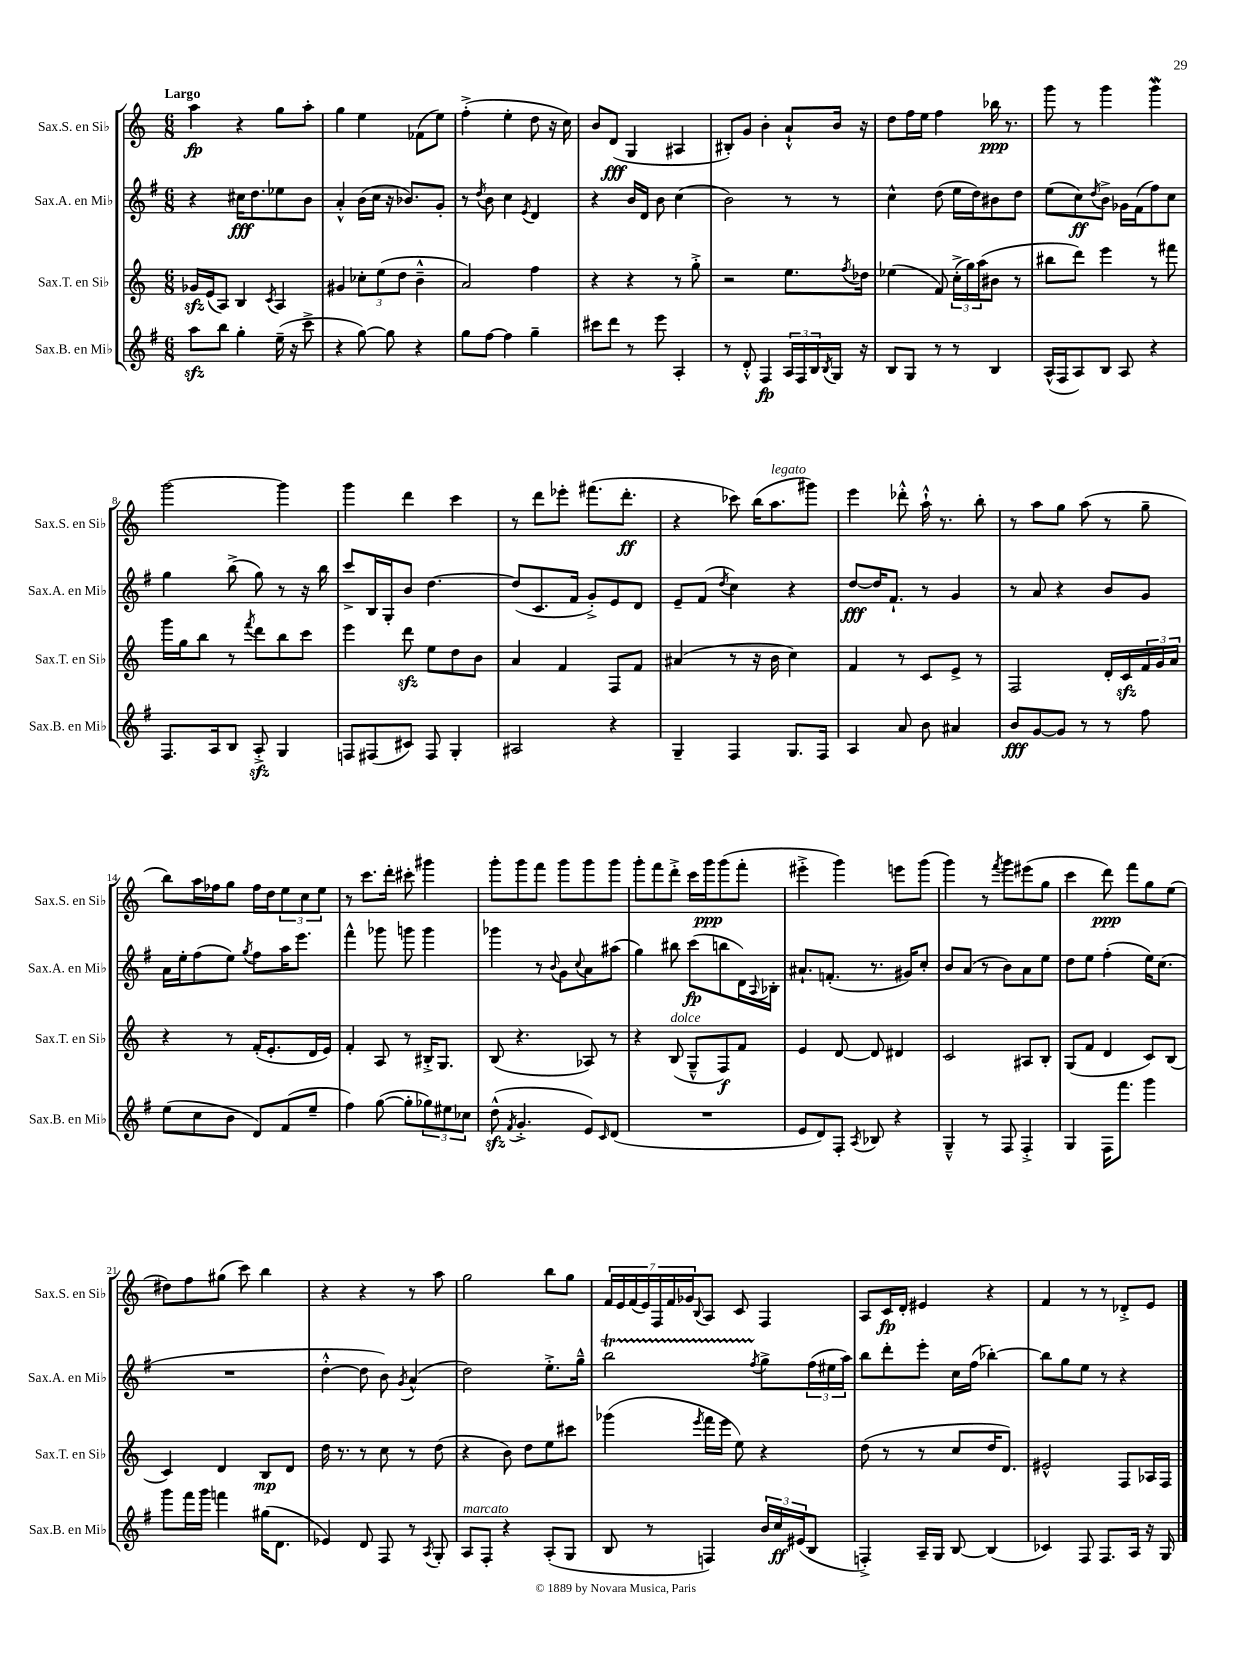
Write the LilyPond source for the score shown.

<<
\new StaffGroup <<
\new Staff = "s0" \with { instrumentName = "Sax.S. en Sib" shortInstrumentName = "Sax.S. en Sib" } {
    \clef treble \key c \major \numericTimeSignature \time 6/8 \tempo "Largo"
    a''4\fp r4 g''8 a''8-. |
    g''4 e''4 fes'8( e''8) |
    f''4-.->( e''4-. d''8 r16 c''16) |
    b'8 d'8\fff( g4 ais4 |
    bis8-.) g'8 b'4-. a'8-!-^ b'16 r16 |
    d''8 f''16 e''16 f''4 bes''16\ppp r8. |
    g'''8 r8 g'''4 g'''4\mordent |
    g'''2~ g'''4 |
    g'''4 d'''4 c'''4 |
    r8 d'''8 ees'''8-. fis'''8.( d'''8.-.\ff |
    r4 ces'''8) b''16( a''8.^\markup { \italic "legato" } gis'''8) |
    e'''4 des'''8-.-^ a''16-!-^ r8. b''8-. |
    r8 a''8 g''8 a''8( r8 g''8-- |
    b''8) a''16 fes''16 g''8 fes''16 d''16 \tuplet 3/2 { e''8 c''8 e''8 } |
    r8 c'''8. d'''16-. cis'''8-. gis'''4 |
    g'''8-. g'''8 f'''8 g'''8 g'''8 g'''8 |
    g'''8-. f'''8 d'''8-.-> c'''16 g'''16\ppp g'''8( f'''8-. |
    eis'''4-.-> g'''4) e'''8 g'''8( |
    g'''4) r8 \acciaccatura { f'''8 } g'''8 eis'''8( g''8 |
    c'''4 d'''8\ppp) f'''8 g''8 e''8( |
    dis''8) f''8 gis''8( c'''8) b''4 |
    r4 r4 r8 a''8 |
    g''2 b''8 g''8 |
    \tuplet 7/4 { f'16 e'16 f'16( e'16) f16 f'16 ges'16 } \appoggiatura { b8 } a8 c'8 f4 |
    a8 c'16\fp d'16-. eis'4 r4 |
    f'4 r8 r8 des'8-.-> e'8 \bar "|." |
}
\new Staff = "s1" \with { instrumentName = "Sax.A. en Mib" shortInstrumentName = "Sax.A. en Mib" } {
    \clef treble \key g \major \numericTimeSignature \time 6/8
    r4 cis''16\fff d''8. ees''8 b'8 |
    a'4-.-^ b'16( c''16 r16 bes'8.) g'8-. |
    r8 \acciaccatura { d''8 } b'8 c''4 \acciaccatura { e'8 } d'4 |
    r4 b'16 d'16 b'8 c''4( |
    b'2) r8 r8 |
    c''4-^ d''8( e''16 d''16) bis'8 d''8 |
    e''8( c''8\ff) \acciaccatura { d''8 } b'8-> ges'16 fis'16( fis''8) c''8 |
    g''4 b''8->( g''8) r8 r16 b''16 |
    c'''8-> b16 g16-. b'8 d''4.~ |
    d''8( c'8. fis'16 g'8-.->) e'8 d'8 |
    e'8-- fis'8( \acciaccatura { d''8 } c''4) r4 |
    d''8~\fff d''16 fis'8.-! r8 g'4 |
    r8 a'8 r4 b'8 g'8 |
    a'16 e''16-. fis''8( e''8) \acciaccatura { g''8 } fis''8 a''16 e'''8. |
    fis'''4-^ ges'''8 g'''8 g'''4 |
    ges'''4 r8 \appoggiatura { b'8 } g'8 \appoggiatura { c''8 } a'8 ais''8( |
    g''4) bis''8 c'''8\fp( b''8 d'16) \appoggiatura { a8 } bes16-. |
    ais'8.-! f'8.-.( r8. gis'16) c''8-. |
    b'8 a'8( r8 b'8) a'8 e''8 |
    d''8 e''8 fis''4-.( e''16) c''8.( |
    R2. |
    d''4~-.-^ d''8 b'8) \acciaccatura { g'8 } a'4-^( |
    d''2) e''8.-.-> g''16---^ |
    b''2\startTrillSpan \acciaccatura { fis''8 } g''8->\stopTrillSpan \tuplet 3/2 { fis''16( eis''16 a''16) } |
    b''8 d'''8-. e'''8-. c''16 fis''16( bes''4~-.) |
    bes''8 g''8 e''8 r8 r4 \bar "|." |
}
\new Staff = "s2" \with { instrumentName = "Sax.T. en Sib" shortInstrumentName = "Sax.T. en Sib" } {
    \clef treble \key c \major \numericTimeSignature \time 6/8
    ges'16\sfz e'16( a8) b4 \acciaccatura { c'8 } a4 |
    gis'4 \tuplet 3/2 { ces''8-. e''8( d''8 } b'4---^ |
    a'2) f''4 |
    r4 r4 r8 g''8-.-> |
    r2 e''8. \acciaccatura { f''8 } des''16 |
    ees''4( f'8) \tuplet 3/2 { c''16-.->( g''16) a''16( } bis'8 r8 |
    bis''8 d'''8) e'''4 r8 fis'''8 |
    g'''16 g''16 b''8 r8 \acciaccatura { f'''8 } d'''8 b''8 c'''8 |
    e'''4 d'''8\sfz e''8 d''8 b'8 |
    a'4 f'4 f8 f'8 |
    ais'4( r8 r16 b'16 c''4) |
    f'4 r8 c'8 e'8-> r8 |
    f2 d'16-. c'16\sfz \tuplet 3/2 { f'16 g'16 a'16 } |
    r4 r8 f'16-.( e'8.-. d'16 e'16) |
    f'4-. a8 r8 bis16-.-> g8. |
    b8( r4. aes8) r8 |
    r4 b8^\markup { \italic "dolce" }( g8---^ f8\f) f'8 |
    e'4 d'8~ d'8 dis'4 |
    c'2 ais8 b8-. |
    g8( f'8 d'4 c'8) b8( |
    c'4) d'4 b8\mp d'8 |
    d''16 r8. r8 c''8 r8 d''8( |
    r4 b'8) d''8 e''8 cis'''8 |
    ges'''4( \acciaccatura { e'''8 } f'''16 e'''16 e''8) r4 |
    d''8( r8 r8 c''8 d''16 d'8.) |
    eis'2-^ f8 aes16 f16 \bar "|." |
}
\new Staff = "s3" \with { instrumentName = "Sax.B. en Mib" shortInstrumentName = "Sax.B. en Mib" } {
    \clef treble \key g \major \numericTimeSignature \time 6/8
    a''8\sfz b''8 g''4-. e''16--( r16 c'''8-> |
    r4 g''8~) g''8 r4 |
    g''8 fis''8~ fis''4 g''4-- |
    cis'''8 d'''8 r8 e'''8 a4-. |
    r8 d'8-.-^ fis4\fp \tuplet 3/2 { a16 fis16 b16 } \acciaccatura { b8 } g16 r16 |
    b8 g8 r8 r8 b4 |
    a16-^( fis16 a8) b8 a8 r4 |
    fis8. a16 b8 a8-.->\sfz g4 |
    f8 fis8( cis'8) fis8 g4-. |
    ais2 r4 |
    g4-- fis4 g8. fis16 |
    a4 a'8 b'8 ais'4 |
    b'8\fff g'8~ g'8 r8 r8 fis''8 |
    e''8( c''8 b'8 d'8) fis'8( e''8-- |
    fis''4) g''8~( g''8-. \tuplet 3/2 { ges''8) eis''8 ces''8 } |
    d''8-^\sfz( \acciaccatura { fis'8 } g'4.-.-> e'8) \grace { c'16 } d'8( |
    R2. |
    e'8 d'8) fis8-. \acciaccatura { a8 } bes8 r4 |
    g4---^ r8 fis8 fis4-.-> |
    g4 fis16 fis'''8. g'''4 |
    g'''8 fis'''16 g'''16 f'''4 gis''16( d'8. |
    ees'4) d'8 fis8 r8 \acciaccatura { a8 } g8-. |
    a8^\markup { \italic "marcato" } fis8-. r4 a8-.( g8 |
    b8 r8 f4) \tuplet 3/2 { b'16 c''16\ff eis'16( } b8 |
    f4-.->) a16-- g16 b8~ b4( |
    ces'4) fis8 fis8. a16 r16 g16 \bar "|." |
}
>>
>>
